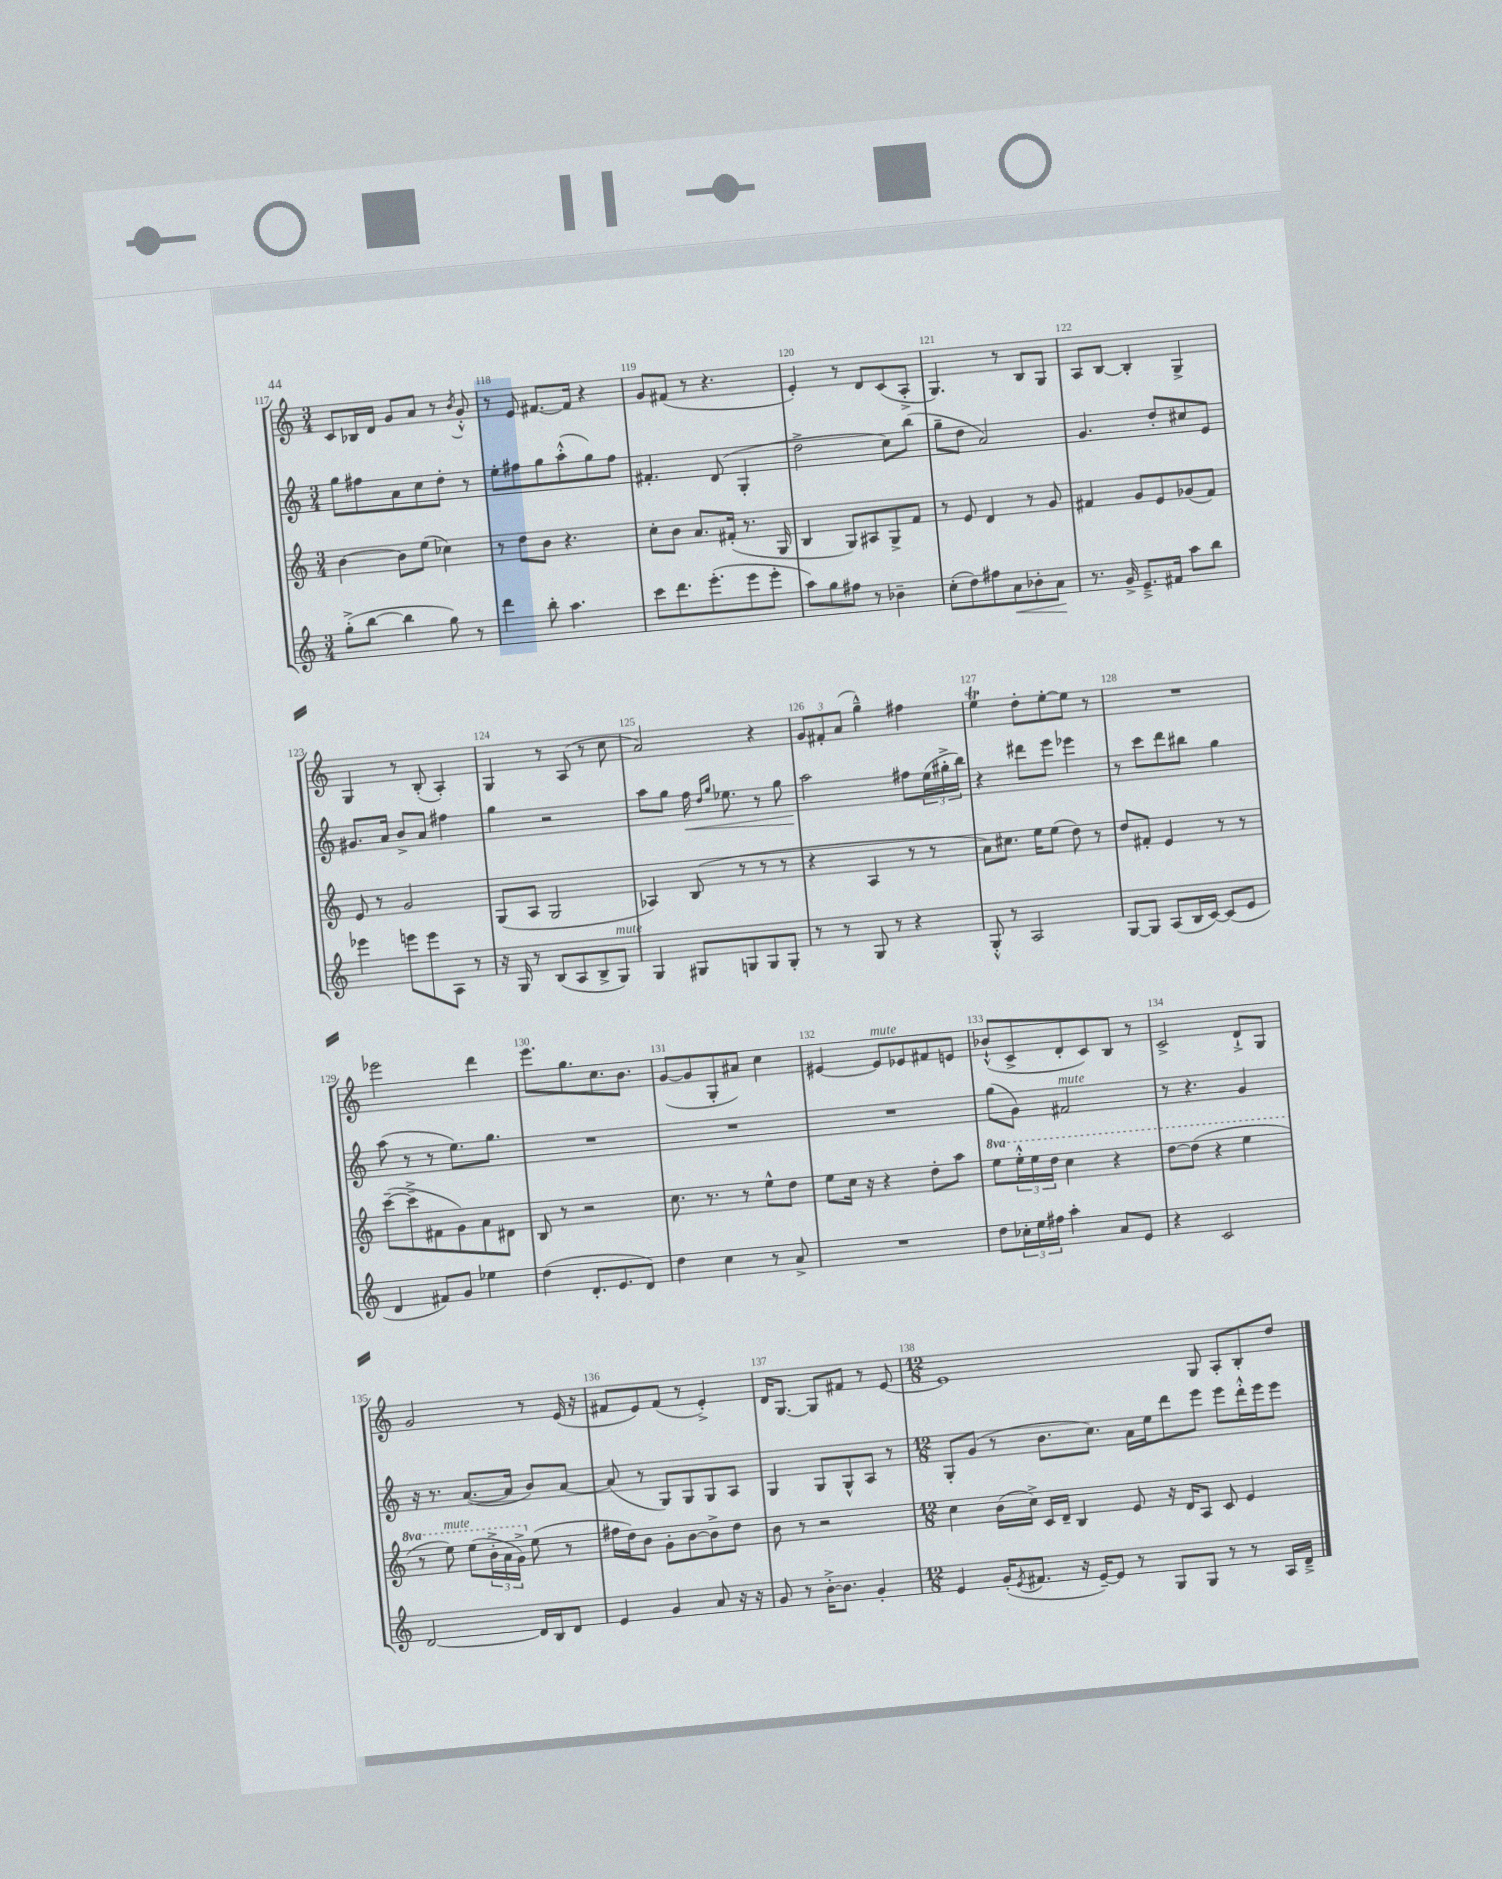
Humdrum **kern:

**kern	**dynam	**kern	**kern	**dynam	**kern
*part4	*part4	*part3	*part2	*part2	*part1
*staff4	*staff4	*staff3	*staff2	*staff2	*staff1
*clefG2	*	*clefG2	*clefG2	*	*clefG2
*k[]	*	*k[]	*k[]	*	*k[]
*M3/4	*	*M3/4	*M3/4	*	*M3/4
=117	=117	=117	=117	=117	=117
(8gg'^\L	.	[4b\	8gg\L	.	8c/L
[8bb\J	.	.	8ff#X\	.	16B-X/L
.	.	.	.	.	16d/JJ
4bb\]	.	8b\L]	8a\	.	8g/L
.	.	(8ee\J	8cc\	.	8a/J
8gg\)	.	4cc-X\)	8dd'\J	.	8r
.	.	.	.	.	8qb/
8r	.	.	8r	.	8g'^^/
=118	=118	=118	=118	=118	=118
4ddd\	.	8r	8ee'\L	.	8r
.	.	8dd\L	8ff#X\	.	8e/
8bb'\	.	8b\J	8gg\	.	[8.f#X/L
4.aa\	.	4.r	(8aa'^^\	.	.
.	.	.	.	.	16f#/Jk]
.	.	.	8gg\)	.	4r
.	.	.	8ff#\J	.	.
=119	=119	=119	=119	=119	=119
8ccc\L	.	8cc'\L	4.f#X'/	.	8g/L
8.ddd\	.	8b\J	.	.	(8f#X/J
.	.	8.a/L	.	.	8r
(8.eee'\	.	.	.	.	.
.	.	.	(8d/	.	4.r
.	.	(16f#X'/Jk	.	.	.
8eee\	.	8.r	4G'/	.	.
8eee'\J	.	.	.	.	.
.	.	16G/	.	.	.
=120	=120	=120	=120	=120	=120
8aa\L)	.	4B/	2dd^\	.	4e'/)
8gg\	.	.	.	.	.
8ff#X\J	.	8G/L)	.	.	8r
8r	.	8A#X/	.	.	8d/L
4b-X~\	.	8G^/	8cc\L)	.	(8c/
.	.	8f/J	(8bb\J	.	8A'^/J
=121	=121	=121	=121	=121	=121
(8cc'\L	.	8r	8gg~\L	.	4.G/)
8dd\)	.	8e/	8dd\J	.	.
8ff#X\	.	4d/	2a/)	.	.
!	!LO:HP:b	!	!	!	!
8a\	<	.	.	.	8r
8b-X'\	.	8r	.	.	8B/L
8a\J	.	8g/	.	.	8G/J
.	[	.	.	.	.
=122	=122	=122	=122	=122	=122
8.r	.	4f#X/	4.g/	.	8A/L
.	.	.	.	.	[8B/J
16g^/	.	.	.	.	.
8.e~^/L	.	8g/L	.	.	4B'/]
.	.	8e/	8dd'/L	.	.
16f#X/Jk	.	.	.	.	.
8aa\L	.	(8g-X/	8cc#X/	.	4G^/
8bb\J	.	8f#/J)	8e/J	.	.
!!LO:LB:g=z
=123	=123	=123	=123	=123	=123
4eee-X\	.	8e/	8.g#X/L	.	4G/
.	.	8r	.	.	.
.	.	.	16a/Jk	.	.
8eeen\L	.	2g/	8b^/L	.	8r
8eee\	.	.	8a/J	.	(8B'/
8A\J	.	.	4ff#X\	.	4A'/)
8r	.	.	.	.	.
=124	=124	=124	=124	=124	=124
16r	.	(8G/L	4gg\	.	4G/
16G/	.	.	.	.	.
8r	.	8A/J	.	.	.
(8B/L	.	2G/	2r	.	8r
8A/	.	.	.	.	(8A/
8B^/	.	.	.	.	8r
!LO:TX:a:i:t=mute	!	!	!	!	!
8G/J)	.	.	.	.	8cc\
=125	=125	=125	=125	=125	=125
4G/	.	4A-X/)	8aa\L	.	2a/)
.	.	.	8gg\J	.	.
!	!	!	!	!LO:HP:b	!
8G#X/L	.	(8B/	16ff\	<	.
.	.	.	16qqdd/LL	.	.
.	.	.	16qqgg/JJ	.	.
.	.	.	8.ee-X\	.	.
8Gn/	.	8r	.	.	.
8G/	.	8r	8r	.	4r
8G'/J	.	8r	8gg\	.	.
=126	=126	=126	=126	=126	=126
8r	.	4r	2aa\	.	12g/L
.	.	.	.	.	12f#X'/
8r	.	.	.	.	.
.	.	.	.	.	(12a/J
8G/	.	4A/	.	.	4gg~^^\)
8r	.	.	.	.	.
4r	.	8r	8ff#X\L	[	4ff#X\
.	.	8r	(24ee\L	.	.
.	.	.	24gg#X'^\	.	.
.	.	.	24bb\JJ)	.	.
=127	=127	=127	=127	=127	=127
8G'^^/	.	8a\L)	4r	.	4eet\
8r	.	8.cc#X\J	.	.	.
2A/	.	.	8ddd#X\L	.	8dd'\L
.	.	16ee\KL	.	.	.
.	.	(8ee\J	8eee\J	.	[8ee'\
.	.	8dd\)	4eee-X\	.	8ee\J]
.	.	8r	.	.	8r
=128	=128	=128	=128	=128	=128
[8G/L	.	8dd/L	8r	.	2.r
8G/J]	.	8f#X'/J	8ccc\L	.	.
(8A/L	.	4e/	8ddd\	.	.
16B/L	.	.	8bb#X\J	.	.
[16c/JJ)	.	.	.	.	.
(8c/L]	.	8r	4gg\	.	.
8e/J	.	8r	.	.	.
!!LO:LB:g=z
=129	=129	=129	=129	=129	=129
4d/	.	([8ccc~\L	(8aa\	.	2eee-X\
.	.	8ccc~^\]	8r	.	.
8f#X/L)	.	8f#X\	8r	.	.
8g/J	.	8g\)	8.ee\L)	.	.
4ee-X\	.	8a\	.	.	4ddd\
.	.	.	8.gg\J	.	.
.	.	8d#X\J	.	.	.
=130	=130	=130	=130	=130	=130
(4dd\	.	8B/	2.r	.	8.eee\L
.	.	8r	.	.	.
.	.	.	.	.	8.gg\
8.d'/L	.	2r	.	.	.
.	.	.	.	.	8.cc\
8.e/	.	.	.	.	.
.	.	.	.	.	8.b\J
8d/J)	.	.	.	.	.
=131	=131	=131	=131	=131	=131
4dd\	.	8.cc\	2.r	.	([8g/L
.	.	.	.	.	8g/]
.	.	8.r	.	.	.
4cc\	.	.	.	.	8G'/
.	.	8r	.	.	8a#X/J)
8r	.	8ee^^\L	.	.	4cc\
8a^/	.	8dd\J	.	.	.
=132	=132	=132	=132	=132	=132
2.r	.	8ee\L	2.r	.	[4e#X/
.	.	16cc\Jk	.	.	.
.	.	16r	.	.	.
!	!	!	!	!	!LO:TX:a:i:t=mute
.	.	4r	.	.	8e#/L]
.	.	.	.	.	8e-X/
.	.	8dd'\L	.	.	8f#X/
.	.	8aa\J	.	.	8en/J
=133	=133	=133	=133	=133	=133
*	*	*8va	*	*	*
8dd\L	.	8eee\L	(8gg\L	.	(8b-X`^^/L
24cc-X'\L	.	24eee'^^\L	8g\J)	.	8c^/
24ee\	.	24eee\	.	.	.
24ff#X\JJ	.	24ddd\JJ	.	.	.
!	!	!	!LO:TX:a:i:t=mute	!	!
4aa'\	.	4ccc\	2f#X/	.	8d'/
.	.	.	.	.	8c/)
8a/L	.	4r	.	.	8B/J
8e/J	.	.	.	.	8r
=134	=134	=134	=134	=134	=134
4r	.	[8ddd\L	8r	.	2c^/
.	.	(8ddd\J]	4.r	.	.
2c/	.	4r	.	.	.
.	.	4eee\	4g/	.	8d`^/L
.	.	.	.	.	8G/J
!!LO:LB:g=z
=135	=135	=135	=135	=135	=135
[2d/	.	8r	16r	.	2g/
.	.	.	8.r	.	.
!	!	!LO:TX:a:i:t=mute	!	!	!
.	.	8eee\)	.	.	.
.	.	(8eee\L	([8.a/L	.	.
.	.	24bb'^\L	.	.	.
.	.	24aa\	.	.	.
.	.	.	16a/Jk]	.	.
.	.	24gg^\JJ)	.	.	.
*	*	*X8va	*	*	*
16d/LL]	.	(8ee\	8b/L)	.	8r
16B/J	.	.	.	.	.
8d/J	.	8r	[8a/J	.	(16e/
.	.	.	.	.	16r
=136	=136	=136	=136	=136	=136
4e/	.	16ff#X\LL	(8a/]	.	8f#X/L
.	.	16dd\J)	.	.	.
.	.	8b\J	8r	.	8e/)
4g/	.	8g'\L	8G/L)	.	(8f#/J
.	.	[8b\	8G/	.	8r
8a/	.	8b^\]	8G/	.	4e'^/)
16r	.	8dd\J	8A/J	.	.
16r	.	.	.	.	.
=137	=137	=137	=137	=137	=137
8g/	.	8b\	4G/	.	16d/KL
.	.	.	.	.	[8.G/J
8r	.	8r	.	.	.
[16b'^\KL	.	2r	8G/L	.	8G/L]
8.b\J]	.	.	.	.	.
.	.	.	8G^^/	.	8f#X/J
4g'/	.	.	8A/J	.	8r
.	.	.	8r	.	[8e/
=138	=138	=138	=138	=138	=138
*M12/8	*	*M12/8	*M12/8	*	*M12/8
4e/	.	4cc\	8G'/L	.	1e]
.	.	.	(8g/J	.	.
(16g'/KL	.	(16b\LL	8r	.	.
8qe/	.	.	.	.	.
8.f#X/J	.	16cc^\JJ)	.	.	.
.	.	16c/LL	8.b\L	.	.
.	.	16d~/JJ	.	.	.
16r	.	4B/	.	.	.
[16e~/KL)	.	.	8.cc\J)	.	.
8e/J]	.	.	.	.	.
8r	.	8e/	16a\LL	.	.
.	.	.	16ee\J	.	.
8G/L	.	16r	8ddd\	.	.
.	.	16d/KL	.	.	.
8G/J	.	8A/J	8eee\J	.	8G/
8r	.	8c/	8eee\L	.	8A'/L
8r	.	4e/	16ddd'^^\L	.	8B'/
.	.	.	16eee\J	.	.
16A/LL	.	.	8eee\J	.	8dd/J
16d~^/JJ	.	.	.	.	.
==	==	==	==	==	==
*-	*-	*-	*-	*-	*-
